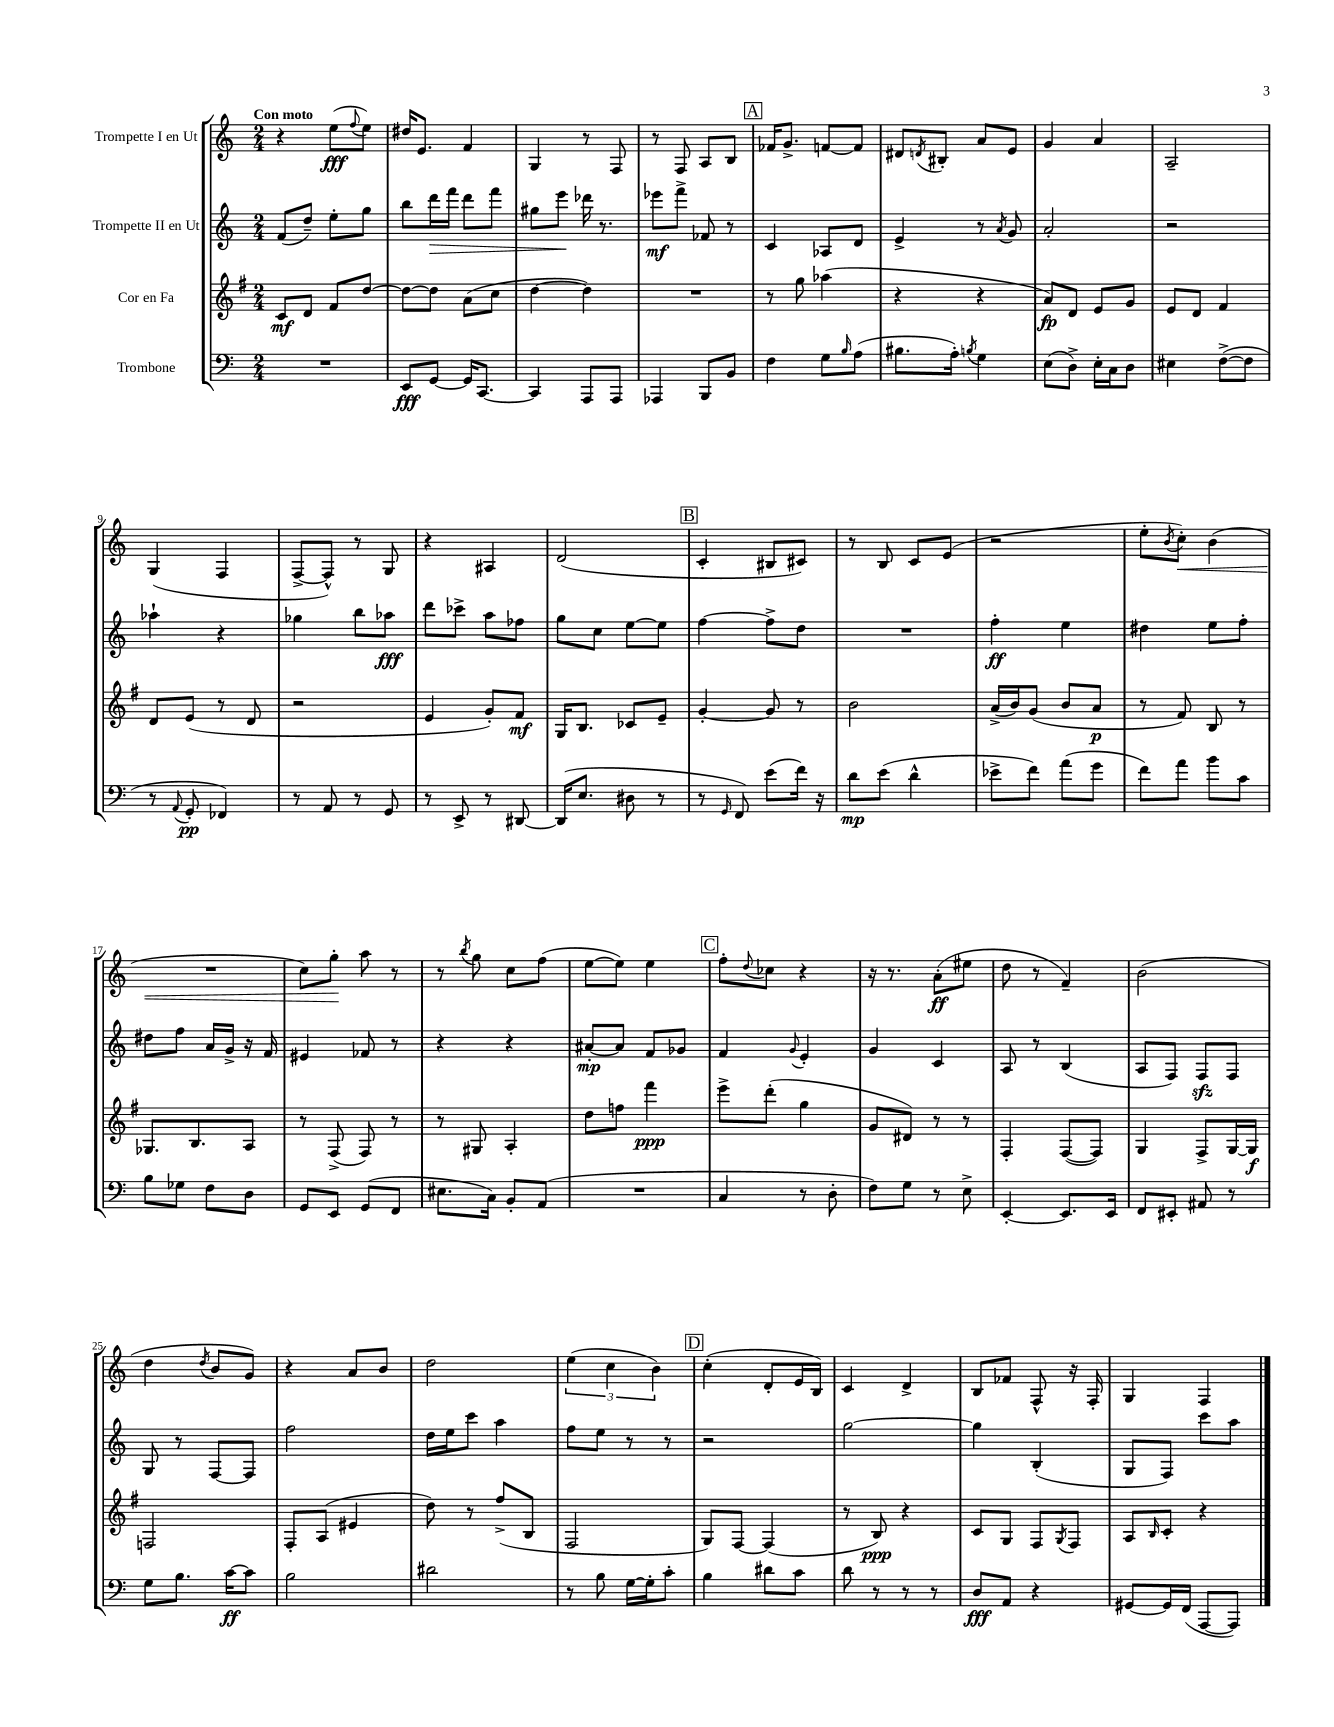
<<
\new StaffGroup <<
\new Staff = "s0" \with { instrumentName = "Trompette I en Ut" } {
    \clef treble \key c \major \numericTimeSignature \time 2/4 \tempo "Con moto"
    r4 e''8\fff( \appoggiatura { f''8 } e''8) |
    dis''16 e'8. f'4 |
    g4 r8 f8 |
    r8 f8 a8 b8 |
    \mark \markup { \box "A" } fes'16 g'8.-> f'8~ f'8 |
    dis'8 \acciaccatura { d'8 } bis8-. a'8 e'8 |
    g'4 a'4 |
    a2-- |
    g4( f4 |
    f8~-> f8-^) r8 g8 |
    r4 ais4 |
    d'2( |
    \mark \markup { \box "B" } c'4-. bis8 cis'8) |
    r8 b8 c'8 e'8( |
    r2 |
    e''8-. \acciaccatura { b'8 } c''8-.\<) b'4( |
    R2 |
    c''8) g''8-.\! a''8 r8 |
    r8 \acciaccatura { b''8 } g''8 c''8 f''8( |
    e''8~ e''8) e''4 |
    \mark \markup { \box "C" } f''8-. \appoggiatura { d''8 } ces''8 r4 |
    r16 r8. a'8-.\ff( eis''8 |
    d''8 r8 f'4--) |
    b'2( |
    d''4 \acciaccatura { d''8 } b'8 g'8) |
    r4 a'8 b'8 |
    d''2 |
    \tuplet 3/2 { e''4( c''4 b'4) } |
    \mark \markup { \box "D" } c''4-.( d'8-. e'16 b16) |
    c'4 d'4-> |
    b8 fes'8 f8-^ r16 f16-. |
    g4 f4 \bar "|." |
}
\new Staff = "s1" \with { instrumentName = "Trompette II en Ut" } {
    \clef treble \key c \major \numericTimeSignature \time 2/4
    f'8( d''8--) e''8-. g''8 |
    b''8 d'''16\> f'''16 d'''8 f'''8 |
    gis''8 e'''8\! des'''16 r8. |
    ees'''8\mf f'''8-> fes'8 r8 |
    \mark \markup { \box "A" } c'4 aes8 d'8 |
    e'4-> r8 \acciaccatura { a'8 } g'8 |
    a'2-. |
    r2 |
    aes''4-! r4 |
    ges''4 b''8 aes''8\fff |
    d'''8 ces'''8-> a''8 fes''8 |
    g''8 c''8 e''8~ e''8 |
    \mark \markup { \box "B" } f''4~ f''8-> d''8 |
    R2 |
    f''4-.\ff e''4 |
    dis''4 e''8 f''8-. |
    dis''8 f''8 a'16 g'16-> r16 f'16 |
    eis'4 fes'8 r8 |
    r4 r4 |
    ais'8~-.\mp ais'8 f'8 ges'8 |
    \mark \markup { \box "C" } f'4 \appoggiatura { g'8 } e'4-. |
    g'4 c'4 |
    a8 r8 b4( |
    a8 f8) f8\sfz f8 |
    g8 r8 f8~ f8 |
    f''2 |
    d''16 e''16 c'''8 a''4 |
    f''8 e''8 r8 r8 |
    \mark \markup { \box "D" } r2 |
    g''2~ |
    g''4 b4-.( |
    g8 f8) c'''8 a''8 \bar "|." |
}
\new Staff = "s2" \with { instrumentName = "Cor en Fa" } {
    \clef treble \key g \major \numericTimeSignature \time 2/4
    c'8\mf d'8 fis'8 d''8~ |
    d''8~ d''8 a'8( c''8 |
    d''4~ d''4) |
    R2 |
    \mark \markup { \box "A" } r8 g''8 aes''4( |
    r4 r4 |
    a'8\fp) d'8 e'8 g'8 |
    e'8 d'8 fis'4 |
    d'8 e'8( r8 d'8 |
    r2 |
    e'4 g'8-.) fis'8\mf |
    g16 b8. ces'8 e'8-- |
    \mark \markup { \box "B" } g'4~-. g'8 r8 |
    b'2 |
    a'16->( b'16) g'8( b'8 a'8\p |
    r8 fis'8) b8 r8 |
    ges8. b8. a8 |
    r8 fis8->( fis8) r8 |
    r8 gis8 a4-. |
    d''8 f''8 fis'''4\ppp |
    \mark \markup { \box "C" } e'''8-> d'''8-.( g''4 |
    g'8 dis'8) r8 r8 |
    fis4-. fis8~( fis8) |
    g4 fis8-> g16~ g16\f |
    f2 |
    fis8-. a8( eis'4 |
    d''8) r8 fis''8->( b8 |
    fis2 |
    \mark \markup { \box "D" } g8) fis8~ fis4( |
    r8 b8\ppp) r4 |
    c'8 g8 fis8 \acciaccatura { g8 } fis8 |
    a8 \grace { b16 } c'8-. r4 \bar "|." |
}
\new Staff = "s3" \with { instrumentName = "Trombone" } {
    \clef bass \key c \major \numericTimeSignature \time 2/4
    R2 |
    e,8\fff g,8~ g,16 c,8.~ |
    c,4 a,,8 a,,8 |
    aes,,4 b,,8 b,8 |
    \mark \markup { \box "A" } f4 g8 \grace { b16 } a8( |
    bis8. a16-.) \acciaccatura { b8 } g4 |
    e8( d8->) e16-. c16 d8 |
    eis4 f8~->( f8 |
    r8 \appoggiatura { a,8 } g,8-.\pp fes,4) |
    r8 a,8 r8 g,8 |
    r8 e,8-> r8 dis,8~ |
    dis,16( e8. dis8 r8 |
    \mark \markup { \box "B" } r8 \grace { g,16 } f,8) e'8( f'16) r16 |
    d'8\mp e'8( d'4-^ |
    ees'8-> f'8) a'8( g'8 |
    f'8) a'8 b'8 c'8 |
    b8 ges8 f8 d8 |
    g,8 e,8 g,8( f,8 |
    eis8. c16) b,8-. a,8( |
    R2 |
    \mark \markup { \box "C" } c4 r8 d8-. |
    f8) g8 r8 e8-> |
    e,4~-. e,8. e,16 |
    f,8 eis,8-. ais,8 r8 |
    g8 b8. c'16~\ff c'8 |
    b2 |
    dis'2 |
    r8 b8 g16~ g16-. c'8-. |
    \mark \markup { \box "D" } b4 dis'8 c'8 |
    d'8 r8 r8 r8 |
    d8\fff a,8 r4 |
    gis,8~ gis,16 f,16( a,,8~ a,,8) \bar "|." |
}
>>
>>
